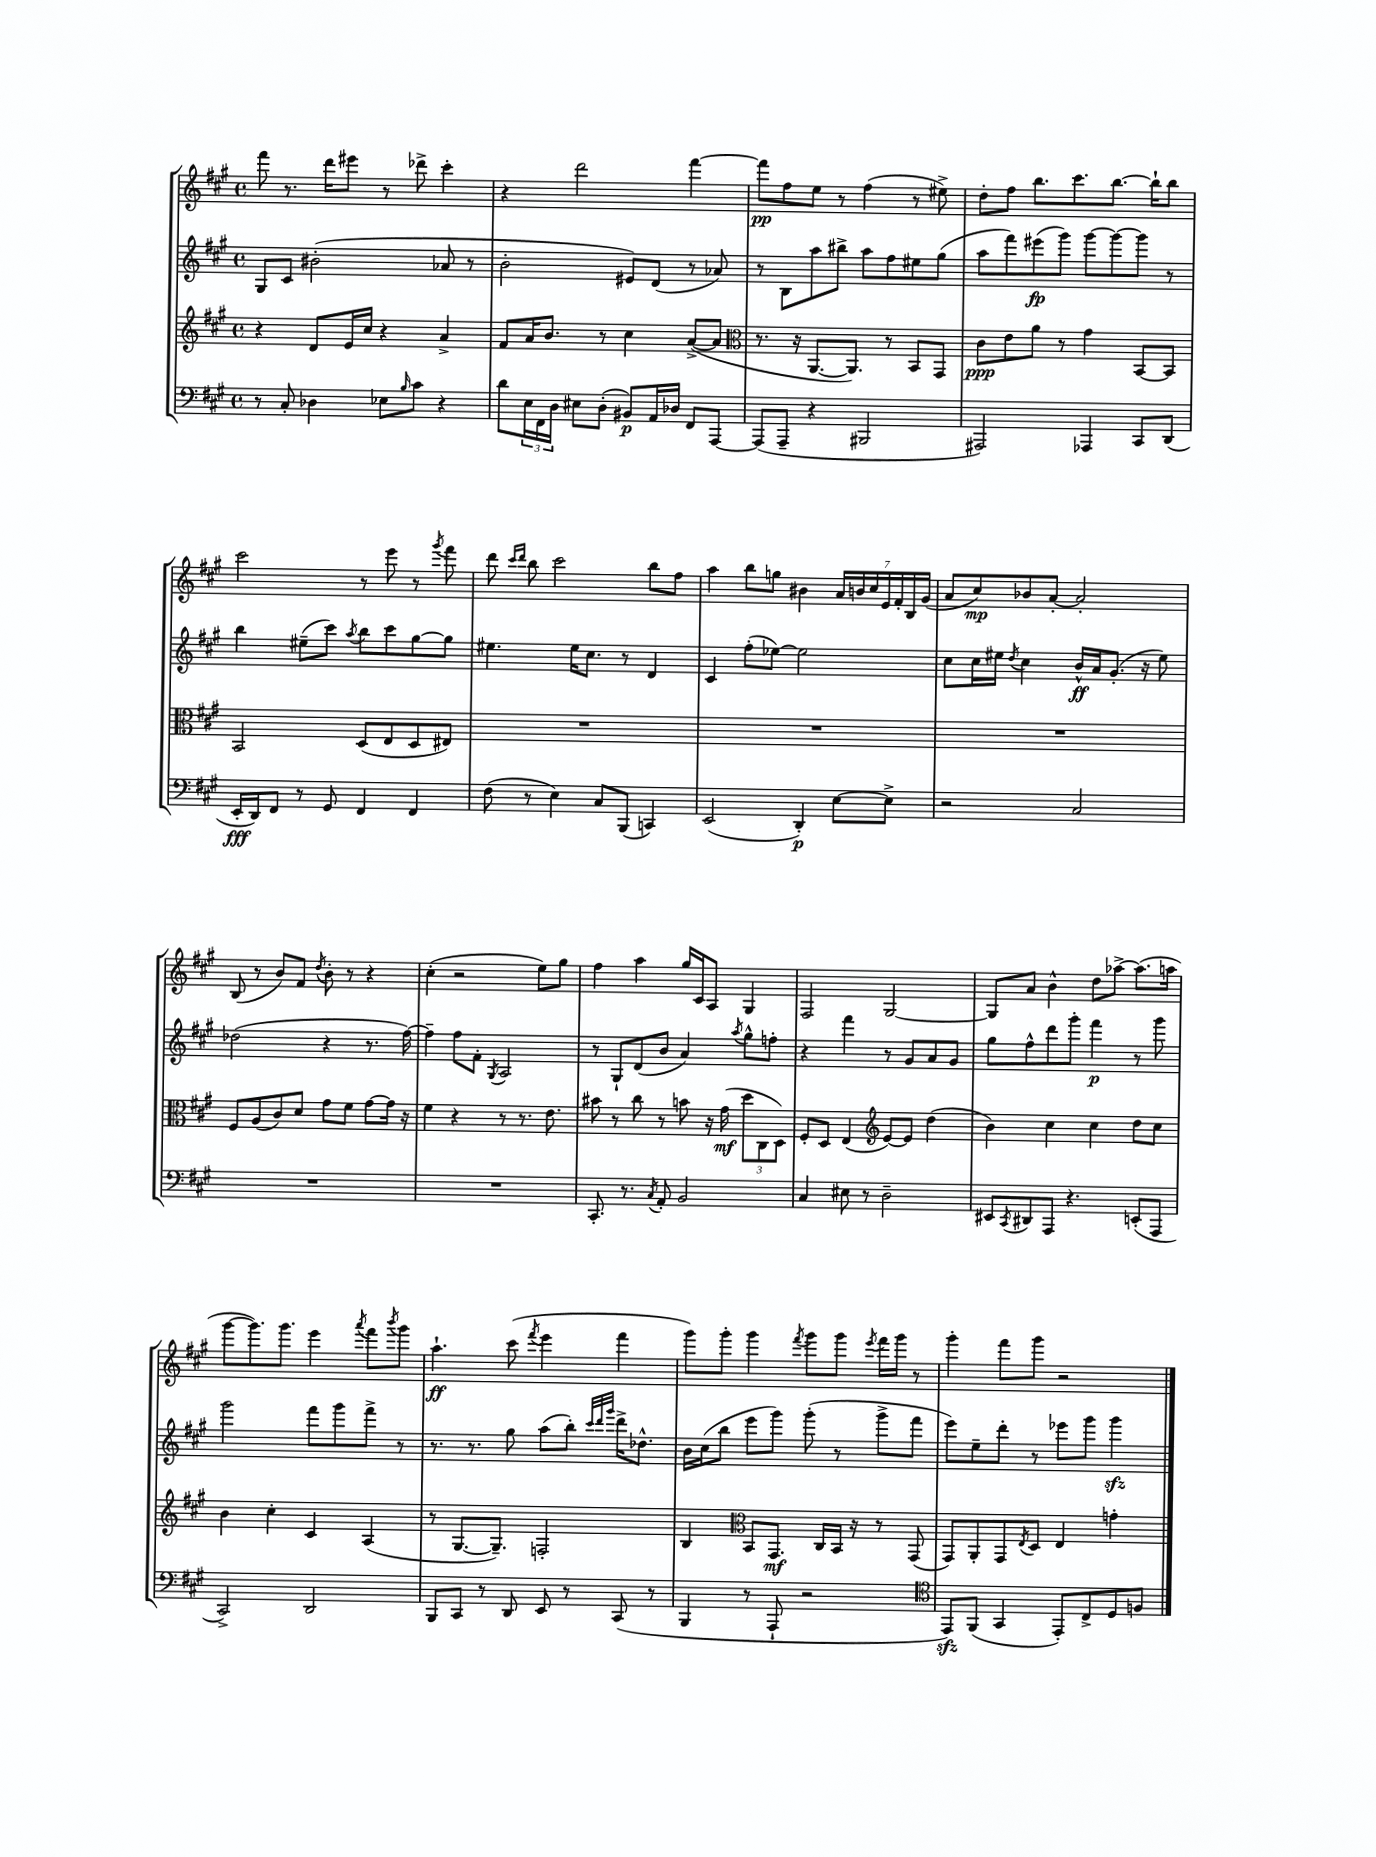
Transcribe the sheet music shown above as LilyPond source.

<<
\new StaffGroup <<
\new Staff = "s0" {
    \clef treble \key a \major \defaultTimeSignature \time 4/4
    fis'''8 r8. d'''16 eis'''8 r8 des'''8-> cis'''4-. |
    r4 d'''2 fis'''4~ |
    fis'''8\pp fis''8 e''8 r8 fis''4( r8 eis''8->) |
    d''8-. fis''8 b''8. cis'''8. b''8.~ b''16-! b''8 |
    cis'''2 r8 e'''8 r8 \acciaccatura { gis'''8 } fis'''8 |
    d'''8 \grace { cis'''16 d'''16 } b''8 cis'''2 b''8 fis''8 |
    a''4 b''8 g''8 bis'4 \tuplet 7/4 { a'16 b'16 cis''16 e'16 fis'16-. b16 gis'16( } |
    a'8 cis''8\mp) bes'8 a'8~-. a'2-. |
    b8( r8 b'8) fis'8 \acciaccatura { d''8 } b'8-. r8 r4 |
    cis''4-.( r2 e''8) gis''8 |
    fis''4 a''4 gis''16 cis'16 a8 gis4 |
    fis2 gis2~ |
    gis8 a'8 b'4-^ d''8 aes''8~-> aes''8.( a''16 |
    gis'''8~ gis'''8.) gis'''8. e'''4 \acciaccatura { a'''8 } fis'''8 \acciaccatura { b'''8 } gis'''8 |
    a''4.-!\ff cis'''8( \acciaccatura { fis'''8 } e'''4 fis'''4 |
    gis'''8) gis'''8-. gis'''4 \acciaccatura { fis'''8 } gis'''8 gis'''8 \acciaccatura { e'''8 } fis'''16 gis'''16 r8 |
    gis'''4-. fis'''8 gis'''8 r2 \bar "|." |
}
\new Staff = "s1" {
    \clef treble \key a \major \defaultTimeSignature \time 4/4
    gis8 cis'8 bis'2-.( aes'8 r8 |
    b'2-. eis'8) d'8( r8 aes'8) |
    r8 b8 a''8 bis''8-> a''8 fis''8 eis''8 gis''8( |
    a''8 fis'''8) eis'''8\fp( gis'''8) gis'''8~ gis'''8~ gis'''8 r8 |
    b''4 eis''8--( cis'''8) \acciaccatura { a''8 } b''8 cis'''8 gis''8~ gis''8 |
    eis''4. eis''16 cis''8. r8 d'4 |
    cis'4 fis''8-.( ees''8~) ees''2 |
    cis''8 cis''16 eis''16 \acciaccatura { d''8 } cis''4 b'16-^\ff a'16 gis'8.-.( r16 eis''8) |
    des''2( r4 r8. fis''16~) |
    fis''4-- fis''8 fis'8-. \acciaccatura { gis8 } a2 |
    r8 gis8-! d'8( b'8 a'4) \acciaccatura { a''8 } gis''8-^ f''8-. |
    r4 fis'''4 r8 gis'8 a'8 gis'8 |
    gis''8 fis''8-^ d'''8 gis'''8-. fis'''4\p r8 gis'''8 |
    gis'''2 fis'''8 gis'''8 fis'''8-> r8 |
    r8. r8. gis''8 a''8( b''8-.) \grace { cis'''32 d'''32 gis'''32 } d'''16-> des''8.-^ |
    b'16 cis''16( b''8 e'''8 gis'''8) gis'''8-.( r8 gis'''8-> fis'''8 |
    e'''8) e''8-- d'''8-. r8 ees'''8 gis'''8 gis'''4\sfz \bar "|." |
}
\new Staff = "s2" {
    \clef treble \key a \major \defaultTimeSignature \time 4/4
    r4 d'8 e'16 cis''16 r4 a'4-> |
    fis'8 a'16 b'8. r8 cis''4 a'8~->( a'8 |
    \clef alto r8. r16 a,8.~ a,8.) r8 b,8 gis,8 |
    cis'8\ppp e'8 a'8 r8 gis'4 b,8~ b,8 |
    b,2 d8( e8 d8 eis8) |
    R1 |
    R1 |
    R1 |
    fis8 a8( cis'8) d'8 gis'8 fis'8 gis'8~ gis'16 r16 |
    fis'4 r4 r8 r8. e'8. |
    bis'8 r8 cis''8 r8 b'8 r16 gis'16\mf( \tuplet 3/2 { d''8 cis8 d8) } |
    fis8-. d8 e4( \clef treble e'8~) e'8 d''4( |
    b'4) cis''4 cis''4 d''8 cis''8 |
    b'4 cis''4-. cis'4 a4( |
    r8 gis8.~ gis8.--) f2-. |
    b4 \clef alto b,8 gis,8.\mf cis16 b,16 r16 r8 gis,8( |
    gis,8) a,8-. gis,8 \acciaccatura { e8 } d8 e4 g'4-. \bar "|." |
}
\new Staff = "s3" {
    \clef bass \key a \major \defaultTimeSignature \time 4/4
    r8 cis8-. des4 ees8 \grace { b16 } cis'8 r4 |
    d'8 \tuplet 3/2 { e16 fis,16 d16 } eis8 d8-.( bis,8\p) a,16 des16 fis,8 a,,8~ |
    a,,8( a,,8-- r4 bis,,2 |
    ais,,2) aes,,4 cis,8 d,8( |
    e,16-.\fff d,16) fis,8 r8 gis,8 fis,4 fis,4 |
    fis8( r8 e4) cis8 b,,8( c,4) |
    e,2( d,4-.\p) e8~ e8-> |
    r2 cis2 |
    R1 |
    R1 |
    cis,8.-. r8. \acciaccatura { cis8 } a,8-. b,2 |
    cis4 eis8 r8 d2-- |
    eis,8 \acciaccatura { cis,8 } dis,8 a,,8 r4. e,8-.( a,,8 |
    cis,2->) d,2 |
    b,,8 cis,8 r8 d,8 e,8 r8 cis,8( r8 |
    b,,4 r8 a,,8-! r2 |
    \clef tenor e,8\sfz) fis,8( gis,4 e,8-.) cis8-> d8 f8 \bar "|." |
}
>>
>>
\layout { \context { \Score \remove "Bar_number_engraver" } }
